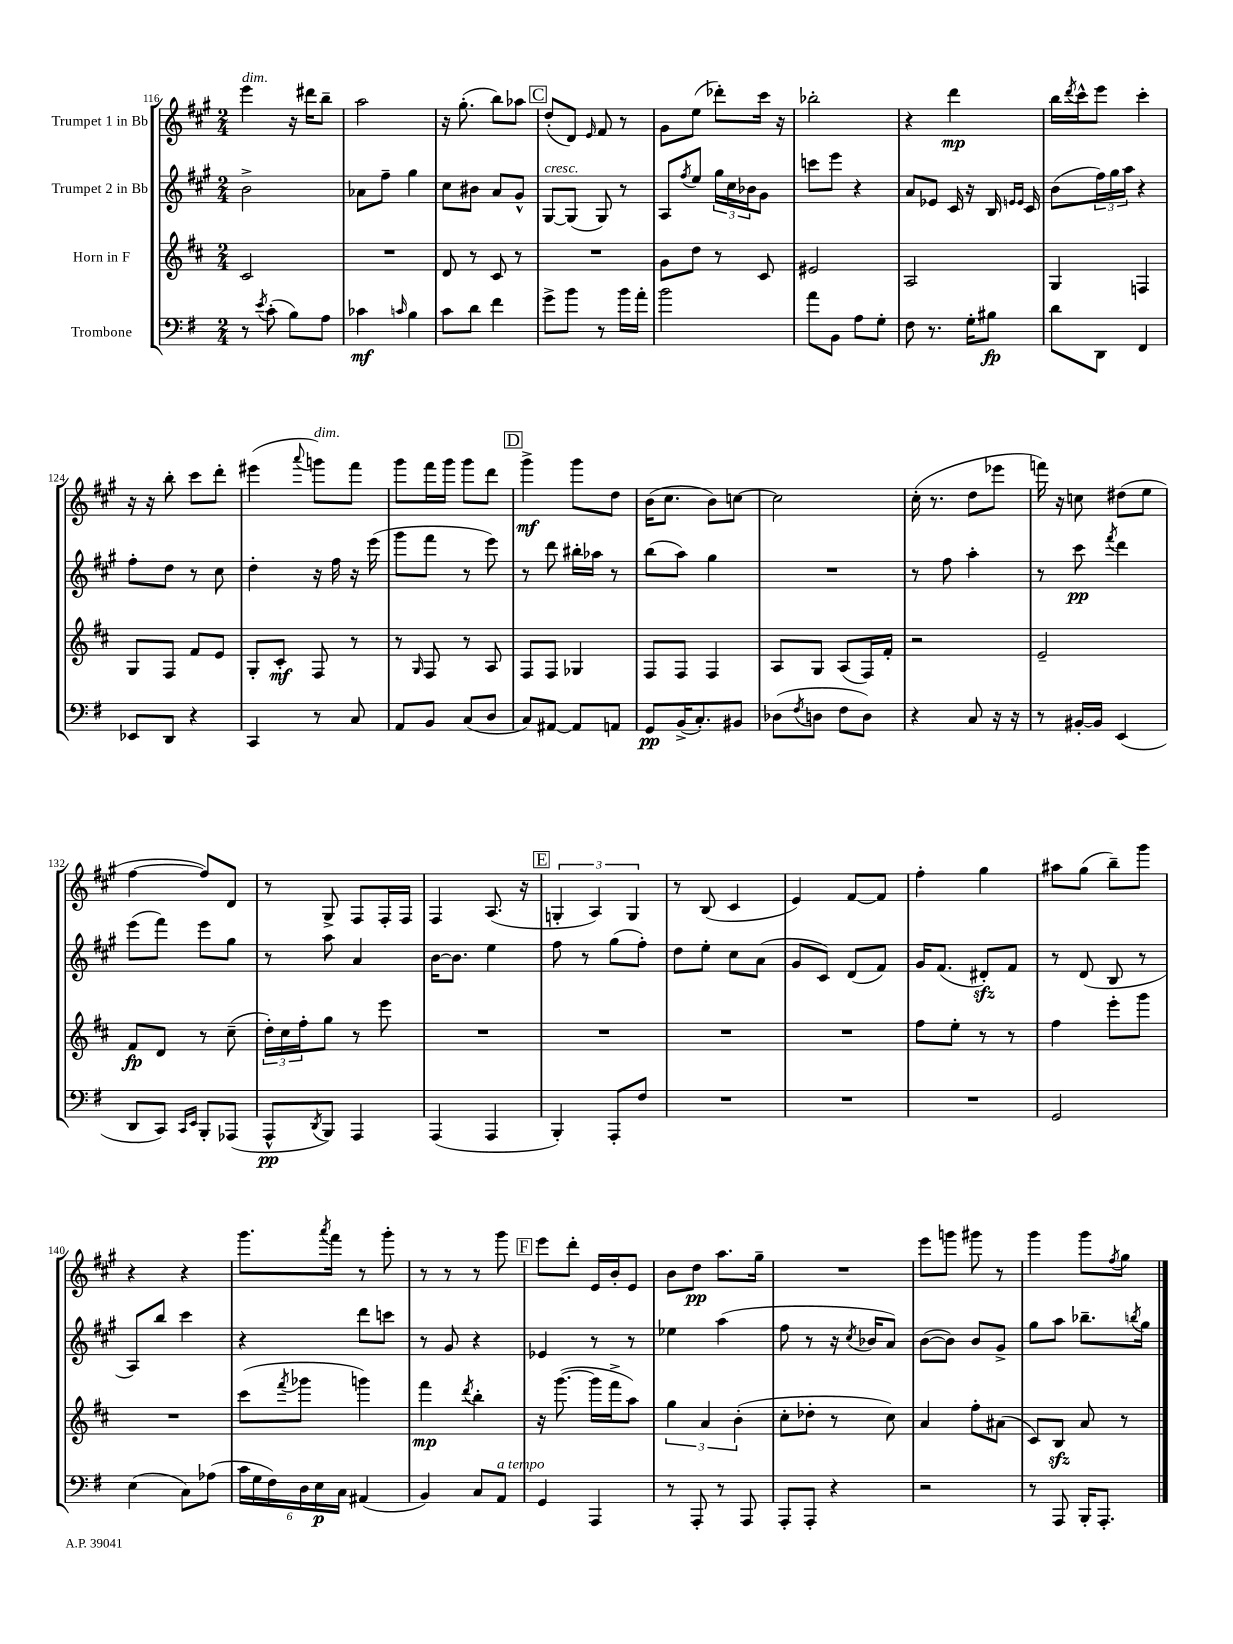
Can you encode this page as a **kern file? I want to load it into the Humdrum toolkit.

**kern	**kern	**kern	**kern
*staff4	*staff3	*staff2	*staff1
*clefF4	*clefG2	*clefG2	*clefG2
*k[f#]	*k[f#c#]	*k[f#c#g#]	*k[f#c#g#]
*M2/4	*M2/4	*M2/4	*M2/4
8r	2c#	2b^	4eee
8qe	.	.	.
(8c'	.	.	.
8B)	.	.	16r
.	.	.	16ddd#
8A	.	.	8bb~
=	=	=	=
4c-	2r	8a-	2aa
.	.	8ff#~	.
16qqc	.	.	.
4B	.	4gg#	.
=	=	=	=
8c	8d	8cc#	16r
.	.	.	(8.gg#'
8d	8r	8b#	.
4f#	8c#	8a	8bb)
.	8r	8g#^^	8aa-
=	=	=	=
8g^	2r	[8G#	(8dd'
8b	.	(8G#]	8d)
.	.	.	16qqe
8r	.	8G#)	8f#
16b	.	8r	8r
16a'	.	.	.
=	=	=	=
2b	8g	8A	8g#
.	.	8qff#	.
.	8dd	8ee	(8ee
.	8r	24gg#	8ddd-')
.	.	24cc#	.
.	.	24b-	.
.	8c#	8g#	16ccc#
.	.	.	16r
=	=	=	=
8a	2e#	8ccc	2bb-'
8BB	.	8eee	.
8A	.	4r	.
8G'	.	.	.
=	=	=	=
8F#	2A	8a	4r
8.r	.	8e-	.
.	.	16c#	4ddd
16G'	.	16r	.
8B#	.	16B	.
.	.	16qqe	.
.	.	16qqe	.
.	.	16c#	.
=	=	=	=
8d	4G	(8b	16bb
.	.	.	8qddd
.	.	.	16ccc#^^
8DD	.	24ff#)	8eee
.	.	24gg#	.
.	.	24aa	.
4FF#	4F	4r	4ccc#'
=	=	=	=
8EE-	8G	8ff#'	16r
.	.	.	16r
8DD	8F#	8dd	8bb'
4r	8f#	8r	8ccc#
.	8e	8cc#	8ddd'
=	=	=	=
4CC	8G'	4dd'	(4eee#
.	8c#'	.	.
.	.	.	8qqaaa
8r	8F#	16r	8ggg)
.	.	16ff#	.
8C	8r	16r	8fff#
.	.	(16eee	.
=	=	=	=
8AA	8r	8ggg#	8ggg#
.	16qqG	.	.
8BB	8F#	8fff#	16fff#
.	.	.	16ggg#
(8C	8r	8r	8ggg#
8D	8A	8eee)	8ddd
=	=	=	=
8C)	8F#	8r	4ggg#^
[8AA#	8F#	8ddd	.
8AA#]	4G-	16bb#'	8ggg#
.	.	16aa-	.
8AA	.	8r	8dd
=	=	=	=
8GG	8F#	(8bb	(16b
.	.	.	8.cc#
(16BB^	8F#	8aa)	.
8.C')	.	.	.
.	4F#	4gg#	8b)
8BB#	.	.	[8cc
=	=	=	=
(8D-	8A	2r	2cc]
8qF#	.	.	.
8D	8G	.	.
8F#	(8A	.	.
8D)	16F#)	.	.
.	16f#'	.	.
=	=	=	=
4r	2r	8r	(16cc#'
.	.	.	8.r
.	.	8ff#	.
8C	.	4aa'	8dd
16r	.	.	8eee-
16r	.	.	.
=	=	=	=
8r	2e~	8r	16fff)
.	.	.	16r
[16BB#'	.	8ccc#	8cc
16BB#]	.	.	.
.	.	8qfff#	.
(4EE	.	4ddd	(8dd#
.	.	.	8ee
=	=	=	=
8DD	8f#	(8eee	[4ff#
8CC)	8d	8fff#)	.
16qqCC	.	.	.
16qqEE	.	.	.
8BBB'	8r	8eee	8ff#])
(8AAA-	(8cc#~	8gg#	8d
=	=	=	=
8AAA^^	24dd')	8r	8r
.	24cc#	.	.
.	24ff#'	.	.
8qDD	.	.	.
8BBB)	8gg	8aa	8G#^
4AAA	8r	4a	8F#
.	8eee	.	16F#'
.	.	.	16F#
=	=	=	=
(4AAA	2r	[16b	4F#
.	.	8.b]	.
4AAA	.	4ee	(8.A
.	.	.	16r
=	=	=	=
4BBB')	2r	8ff#	6G'
.	.	8r	.
.	.	.	6A)
8AAA'	.	(8gg#	.
.	.	.	6G
8F#	.	8ff#')	.
=	=	=	=
2r	2r	8dd	8r
.	.	8ee'	(8B
.	.	8cc#	4c#
.	.	(8a	.
=	=	=	=
2r	2r	8g#	4e)
.	.	8c#)	.
.	.	(8d	[8f#
.	.	8f#)	8f#]
=	=	=	=
2r	8ff#	16g#	4ff#'
.	.	(8.f#	.
.	8ee'	.	.
.	8r	8d#')	4gg#
.	8r	8f#	.
=	=	=	=
2GG	4ff#	8r	8aa#
.	.	(8d	(8gg#
.	8eee'	8B	8bb~)
.	8ggg	8r	8ggg#
=	=	=	=
(4E	2r	8A)	4r
.	.	8bb	.
8C)	.	4ccc#	4r
(8A-	.	.	.
=	=	=	=
24c	(8ccc#	4r	8.ggg#
24G	.	.	.
24F#)	.	.	.
.	8qfff#	.	.
24D	8ggg-	.	.
24E	.	.	.
.	.	.	8qaaa
.	.	.	16fff#
24C	.	.	.
(4AA#	4ggg)	8ddd	8r
.	.	8ccc	8ggg#'
=	=	=	=
4BB)	4fff#	8r	8r
.	.	8g#	8r
.	8qddd	.	.
8C	4bb'	4r	8r
8AA	.	.	8ggg#
=	=	=	=
4GG	16r	4e-	8eee
.	([8.ggg	.	.
.	.	.	8ddd'
4AAA	16ggg]	8r	16e
.	16fff#^	.	16b'
.	8aa)	8r	8e
=	=	=	=
8r	6gg	4ee-	8b
8AAA'	.	.	8dd
.	6a	.	.
8r	.	(4aa	8.aa
.	(6b'	.	.
8AAA	.	.	.
.	.	.	16gg#~
=	=	=	=
8AAA'	8cc#'	8ff#	2r
8AAA'	8dd-'	8r	.
4r	8r	16r	.
.	.	8qcc#	.
.	.	16b-	.
.	8cc#)	8a)	.
=	=	=	=
2r	4a	([8b	8eee
.	.	8b])	8ggg
.	8ff#'	8b	8ggg#
.	(8a#	8g#^	8r
=	=	=	=
8r	8c#)	8gg#	4ggg#
8AAA	8B	8aa	.
16BBB'	8a	8.bb-~	8ggg#
8.AAA'	.	.	.
.	.	.	8qff#
.	8r	.	8gg#
.	.	8qbb	.
.	.	16gg#	.
==	==	==	==
*-	*-	*-	*-
